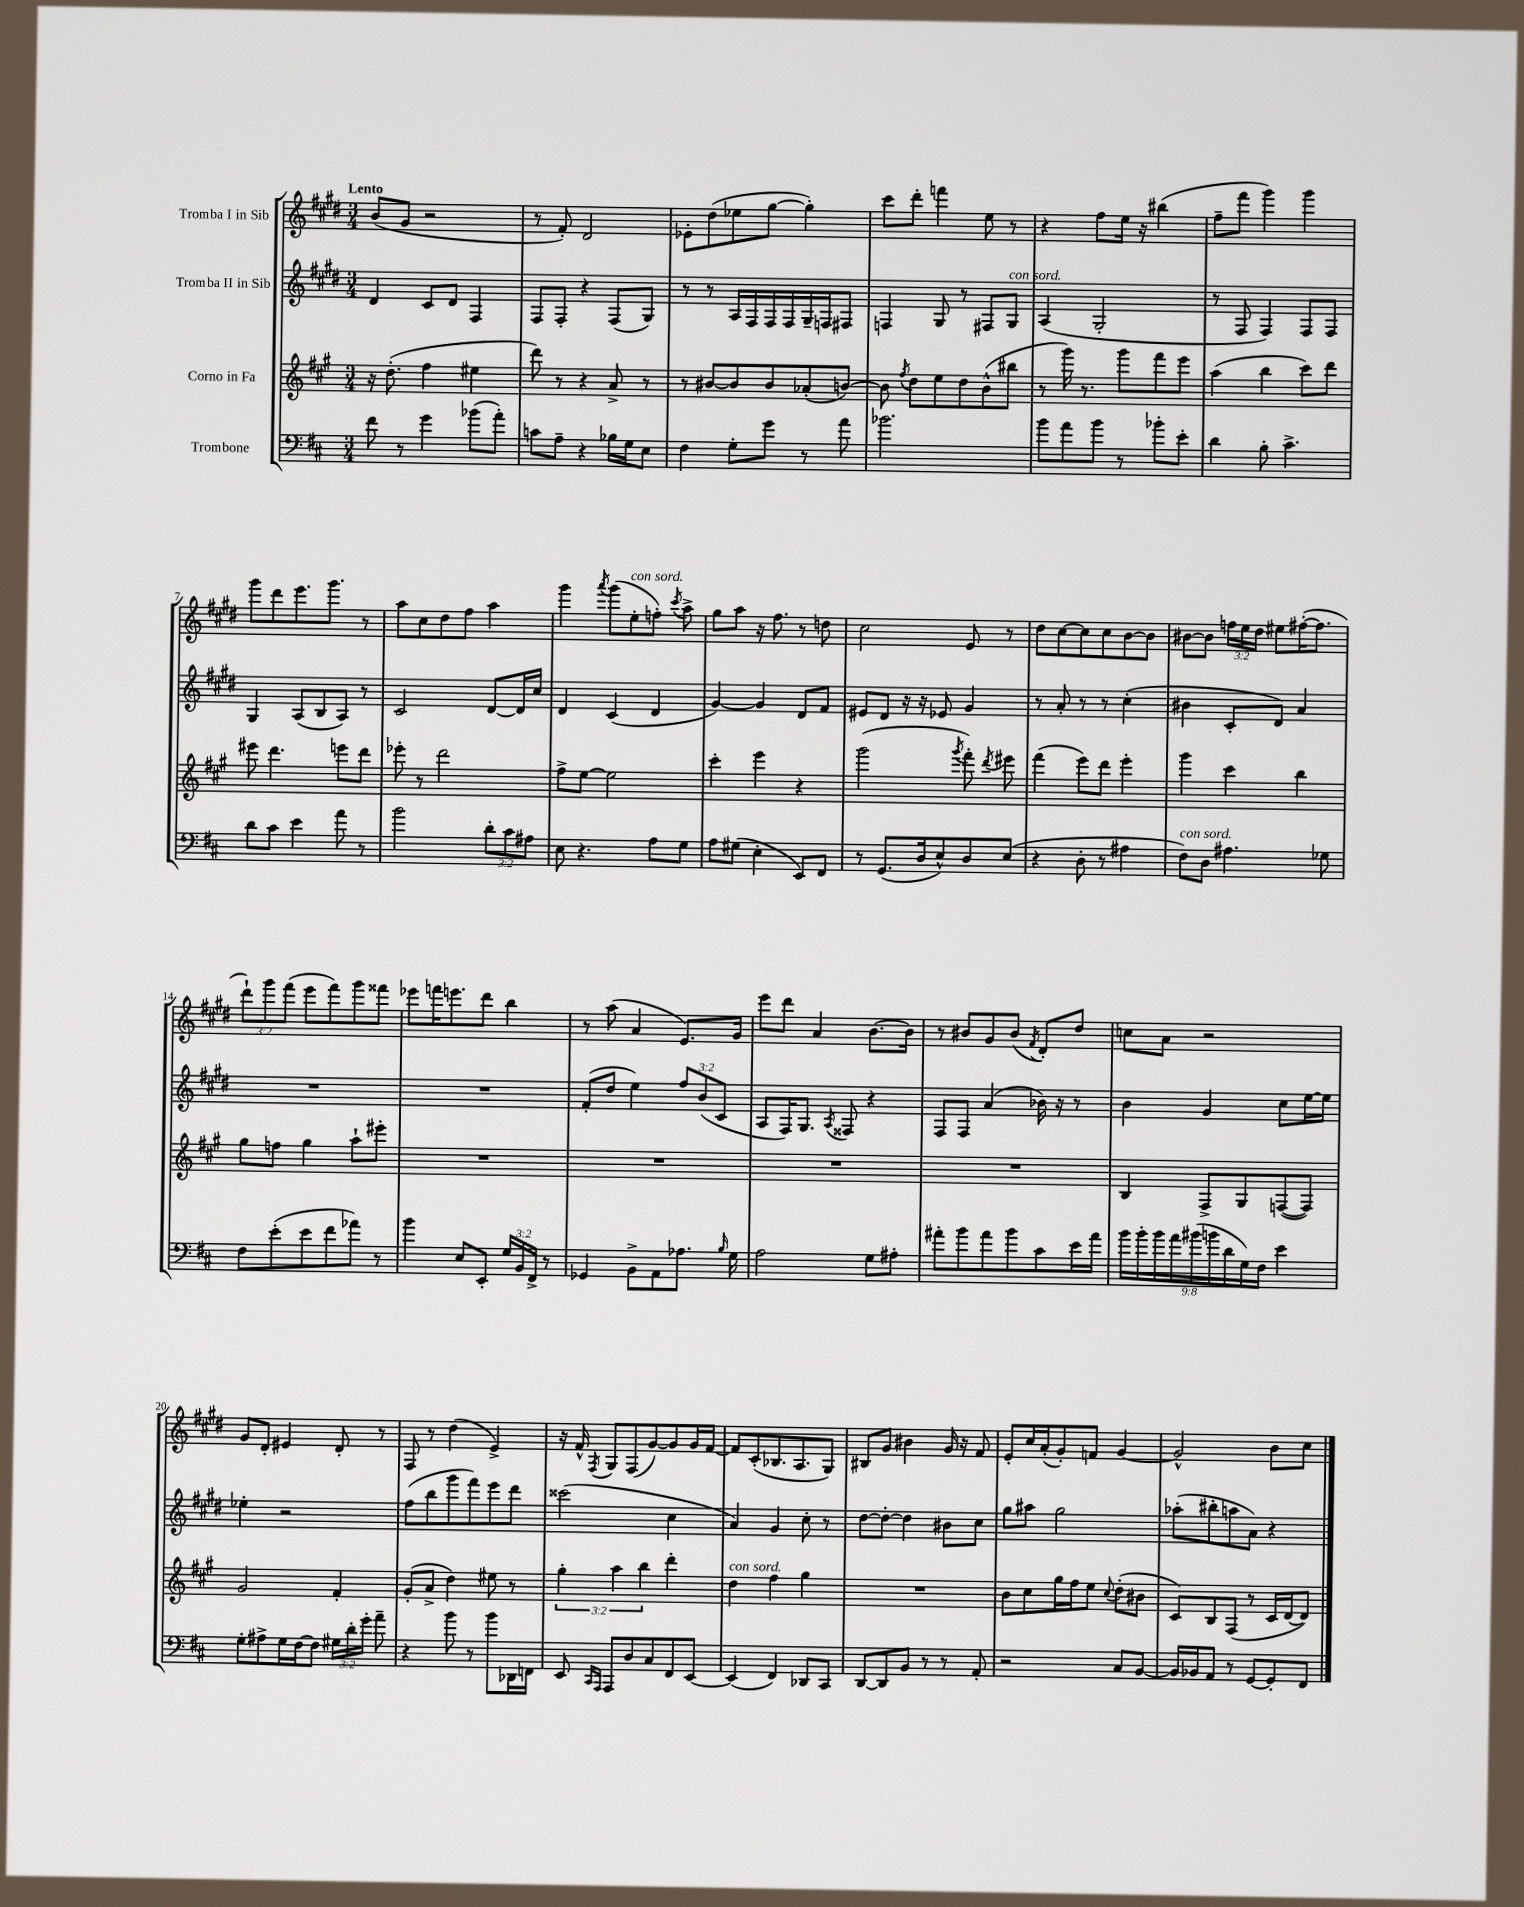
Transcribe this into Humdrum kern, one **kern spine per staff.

**kern	**kern	**kern	**kern
*staff4	*staff3	*staff2	*staff1
*clefF4	*clefG2	*clefG2	*clefG2
*k[f#c#]	*k[f#c#g#]	*k[f#c#g#d#]	*k[f#c#g#d#]
*M3/4	*M3/4	*M3/4	*M3/4
8f#	16r	4d#	(8b
.	(8.dd'	.	.
8r	.	.	8g#
4g	4ff#	8c#	2r
.	.	8d#	.
(8b-	4ee#	4F#	.
8a')	.	.	.
=	=	=	=
8c	8ddd)	8F#	8r
8A~	8r	8F#'	8f#')
4r	4r	4r	2d#
16B-	8a^	(8F#	.
16G	.	.	.
8E	8r	8G#)	.
=	=	=	=
4F#	8r	8r	8e-'
.	[8b#	8r	(8dd#
8G'	8b#]	16A	8ee-
.	.	16F#	.
8g	8b#	16F#	[8gg#
.	.	16F#	.
8r	(8a-'	16G#~	4gg#'])
.	.	16F	.
8a	[8b)	8F#	.
=	=	=	=
2.b-	8b]	4F	8ccc#
.	8qff#	.	.
.	8dd	.	8ddd#'
.	8ee	8G#	4fff
.	8dd	8r	.
.	(8b^^	8F#	8ee
.	8bb#	8G#	8r
=	=	=	=
8b	8r	(4A	4r
8a	16ggg#)	.	.
.	8.r	.	.
8b	.	2G#'	8ff#
8r	8ggg#	.	16ee
.	.	.	16r
8b-'	8fff#	.	(4bb#
8e'	8eee	.	.
=	=	=	=
4d	(4aa	8r	8ff#~
.	.	8F#	8fff#
8B'	4bb	4F#)	4ggg#)
4.c#^	.	.	.
.	8ccc#)	8F#	4ggg#
.	8ddd	8F#	.
=	=	=	=
8d	8eee#	4G#	8ggg#
8c#	4.ddd	.	8ddd#
4e	.	(8A	8.eee
.	.	8B	.
.	.	.	8.ggg#
8a	8eee	8A)	.
8r	8ddd	8r	8r
=	=	=	=
2b	8eee-'	2c#	8aa
.	8r	.	8cc#
.	2ddd	.	8dd#
.	.	.	8ff#
12d'	.	[8d#	4aa
12c#	.	.	.
.	.	16d#]	.
12A#	.	.	.
.	.	16cc#	.
=	=	=	=
8E	8ff#^	4d#	4ggg#
4.r	[8ee	.	.
.	.	.	8qaaa
.	2ee]	(4c#	(8ggg#
.	.	.	8ee'
8A	.	4d#	8ff')
.	.	.	8qccc#
8G	.	.	8aa^
=	=	=	=
8A	4ccc#'	[4g#)	8gg#
(8G#	.	.	8aa
4E'	4eee	4g#]	16r
.	.	.	8.ff#
8EE)	4r	8d#	8r
8FF#	.	8f#	8dd
=	=	=	=
8r	(2ggg#	8e#	2cc#
(8.GG	.	8d#	.
.	.	16r	.
16D	.	16r	.
8E^^)	.	8e-	.
.	8qggg#	.	.
8D	8fff#')	4g#	8e
.	8qddd	.	.
(8E	8eee#	.	8r
=	=	=	=
4r	(4fff#	8r	8dd#
.	.	8a'	[8cc#
8D'	8eee)	8r	8cc#]
8r	8ddd	8r	8cc#
4A#	4eee'	(4cc#'	[8b
.	.	.	8b]
=	=	=	=
8F#)	4ggg#	4b#	[8b#
8D	.	.	8b#]
4.A#	4ccc#	8c#'	24ff
.	.	.	24ee
.	.	.	24dd#
.	.	8d#)	8ee#
.	4bb	4a	([16ff#'
.	.	.	8.ff#]
8G-	.	.	.
=	=	=	=
8F#	8gg#	2.r	12ddd#`)
.	.	.	12ggg#
(8e'	8ff	.	.
.	.	.	(12fff#
8e	4gg#	.	8eee
8f#	.	.	8fff#)
8a-)	8aa`	.	8ggg#
8r	8eee#'	.	8fff##
=	=	=	=
4b	2.r	2.r	8eee-
.	.	.	16fff
.	.	.	8.eee
8E	.	.	.
8EE'	.	.	8ddd#
24G	.	.	4bb
24BB	.	.	.
24FF#^	.	.	.
8r	.	.	.
=	=	=	=
4GG-	2.r	(8f#'	8r
.	.	8dd#	(8aa
8BB^	.	4ee)	4a
8AA	.	.	.
8.A-	.	12ff#	8.e)
.	.	(12b	.
.	.	12c#	.
16qqB	.	.	.
16G	.	.	16g#
=	=	=	=
2A	2.r	8A	8eee
.	.	16F#)	8ddd#
.	.	8.G#	.
.	.	.	4a
.	.	8qA	.
.	.	8F##	.
8G	.	4r	[8.b
8A#'	.	.	.
.	.	.	16b]
=	=	=	=
8a#'	2.r	8F#	8r
8b	.	8F#	8b#
8a#	.	(4a	8g#
8b	.	.	(8b#
.	.	.	8qf#
8c#	.	16b-)	8d#')
.	.	16r	.
16e	.	8r	8dd#
16a#	.	.	.
=	=	=	=
18b	4B	4b	8cc
18b'	.	.	.
18b	.	.	.
.	.	.	8a
18a	.	.	.
(18b#	.	.	.
.	8F#^	4g#	2r
18b	.	.	.
18d	.	.	.
.	8G#	.	.
18G)	.	.	.
18F#	.	.	.
4e	([8F	8cc#	.
.	8F])	[16ee	.
.	.	16ee]	.
=	=	=	=
8G'	2g#	4ee-'	8g#
8A#^	.	.	8d#'
16G	.	2r	4e#
[16F#	.	.	.
8F#]	.	.	.
24G#	4f#'	.	8d#'
24d'	.	.	.
24g'	.	.	.
8a~	.	.	8r
=	=	=	=
4r	(8g#'	(8ff#	8F#
.	8a^	8bb	8r
8b	4dd)	8ggg#	(4dd#
8r	.	8fff#)	.
8b	8ee#	8eee	4e^)
16DD-	8r	8ddd#	.
16FF	.	.	.
=	=	=	=
8EE	6gg#'	(2ccc##	16r
.	.	.	16f#^^
16qqCC#	.	.	.
16qqAAA	.	.	8qF#
8AAA	.	.	8G#
.	6aa	.	.
8D	.	.	(8F#
.	6bb	.	.
8C#	.	.	[8g#)
8FF#	4ddd'	4cc#	8g#]
[8EE	.	.	16g#
.	.	.	[16f#
=	=	=	=
(4EE]	4dd	4a)	8f#]
.	.	.	(8c#'
4FF#)	4ff#	4g#	8.B-
.	.	.	8.A
8DD-	4gg#	8cc#'	.
8CC#	.	8r	8G#)
=	=	=	=
[8DD	2.r	[8dd#	8B#
8DD]	.	8dd#'_	8g#
8BB	.	4dd#]	4b#
8r	.	.	.
8r	.	8b#	16g#
.	.	.	16r
8AA'	.	8cc#	8f#
=	=	=	=
2r	8b	8gg#	8e'
.	8cc#	8aa#	16cc#
.	.	.	(16a'
.	16gg#	2gg#	8g#')
.	16ff#	.	.
.	8ee	.	8f
.	8qqcc#	.	.
8C#	(8dd'	.	[4g#
[8BB	8b#	.	.
=	=	=	=
16BB]	8c#)	(8aa-'	2g#^^]
16BB-	.	.	.
8AA	8B	8bb#'	.
8r	(8F#	8aa	.
[8GG	8r	8a)	.
8GG']	16c#	4r	8b
.	[16d	.	.
8FF#	8d])	.	8cc#
==	==	==	==
*-	*-	*-	*-
